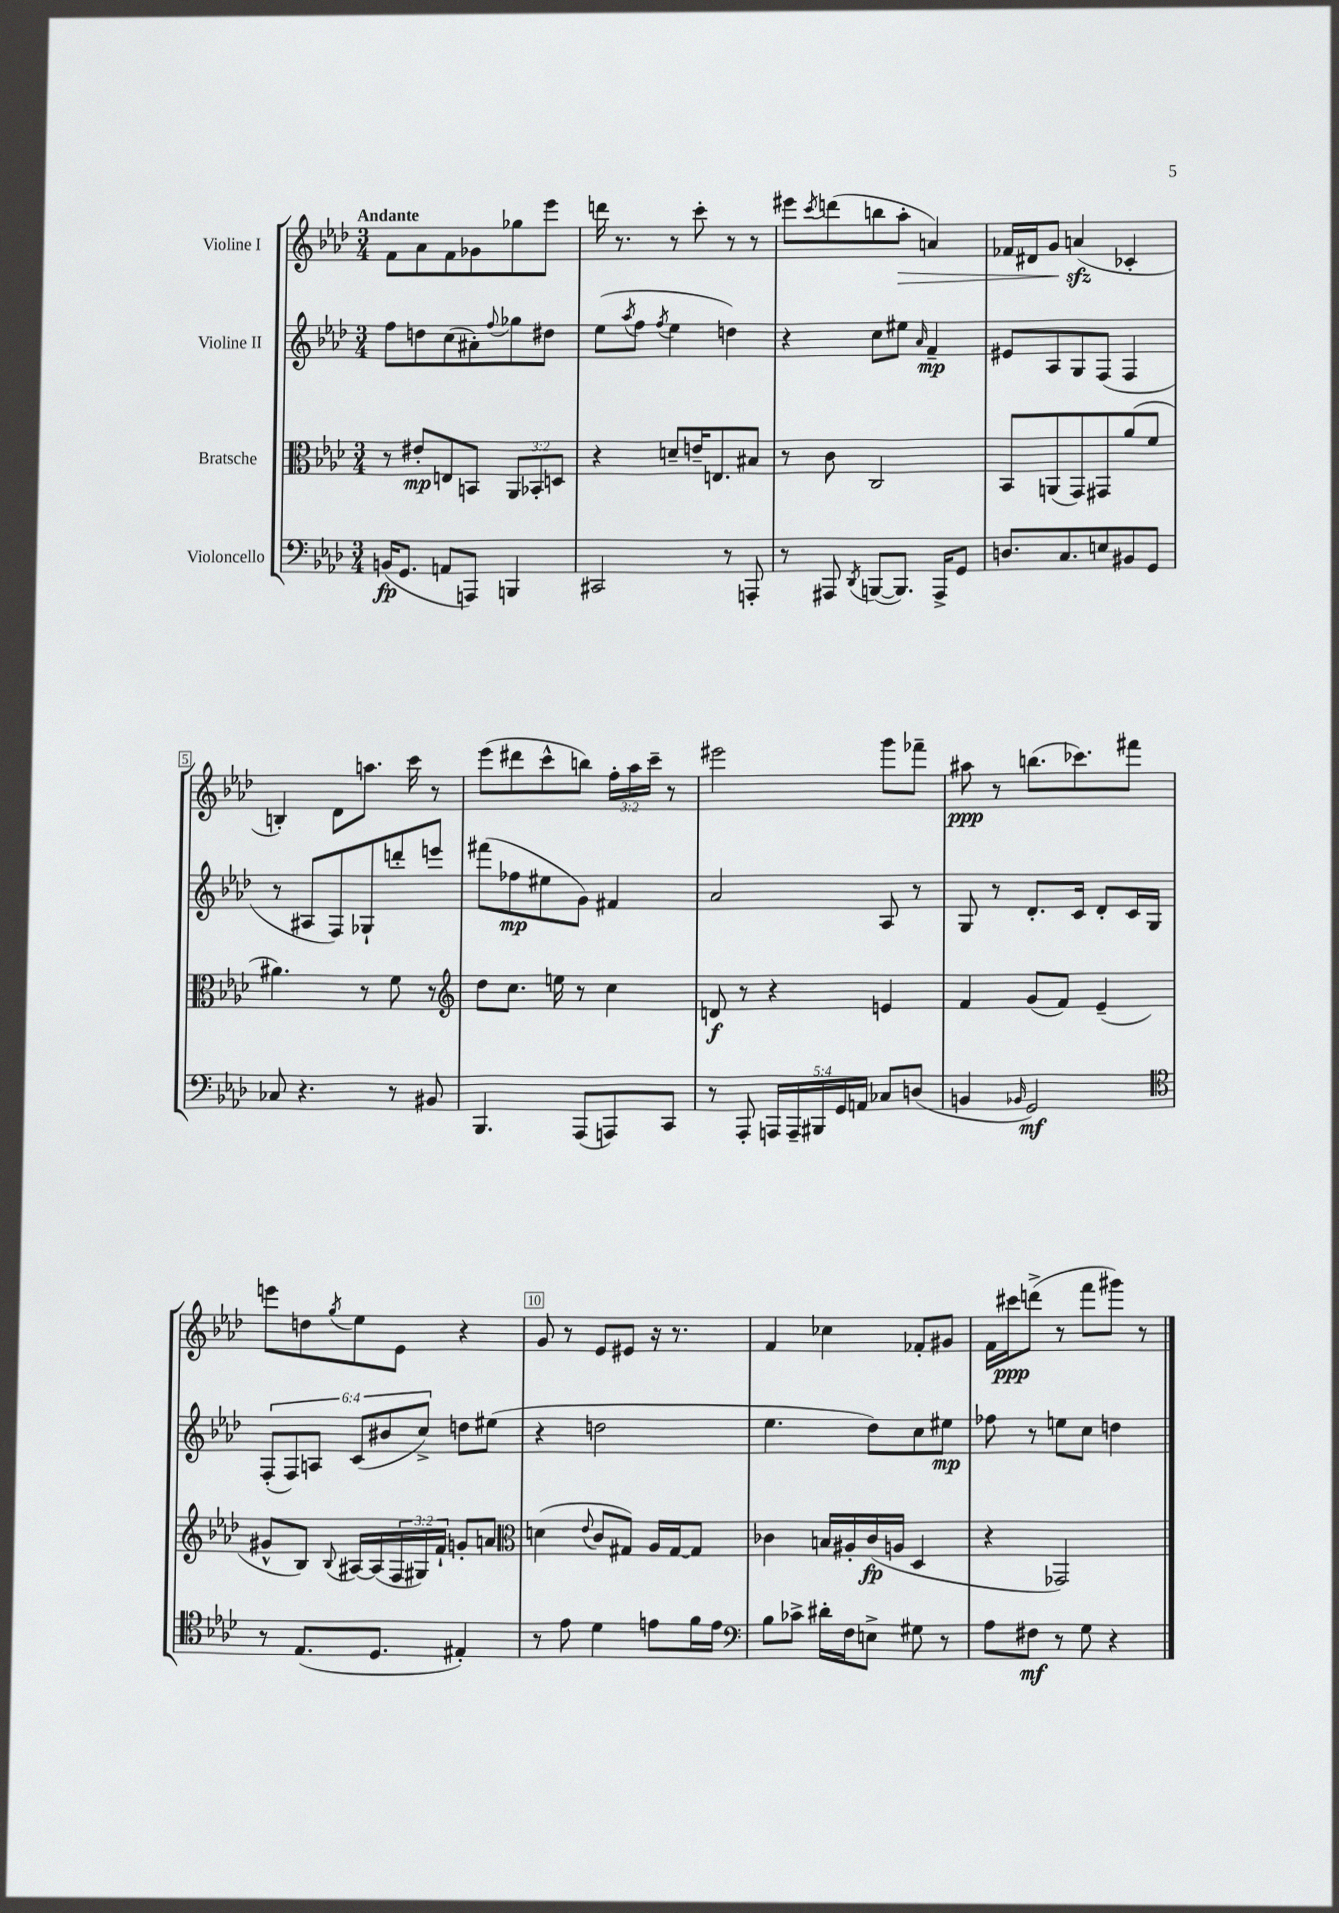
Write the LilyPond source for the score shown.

<<
\new StaffGroup <<
\new Staff = "s0" \with { instrumentName = "Violine I" } {
    \clef treble \key aes \major \numericTimeSignature \time 3/4 \override Staff.TupletNumber.text = #tuplet-number::calc-fraction-text \tempo "Andante"
    f'8 aes'8 f'8 ges'8 ges''8 ees'''8 |
    d'''16 r8. r8 c'''8-. r8 r8 |
    eis'''8 \acciaccatura { c'''8 } d'''8( b''8 aes''8-.\> a'4) |
    fes'16 dis'16 g'8\! a'4\sfz( ces'4-. |
    b4-.) des'8 a''8. c'''16 r8 |
    ees'''8( dis'''8 c'''8-^ b''8) \tuplet 3/2 { f''16-. aes''16 c'''16-- } r8 |
    eis'''2 g'''8 fes'''8-- |
    ais''8\ppp r8 b''8.( ces'''8.) fis'''8 |
    e'''8 d''8 \acciaccatura { g''8 } ees''8 ees'8 r4 |
    g'8 r8 ees'8 eis'8 r16 r8. |
    f'4 ces''4 fes'8-. gis'8 |
    f'16 cis'''16\ppp d'''8->( r8 f'''8 gis'''8) r8 \bar "|." |
}
\new Staff = "s1" \with { instrumentName = "Violine II" } {
    \clef treble \key aes \major \numericTimeSignature \time 3/4 \override Staff.TupletNumber.text = #tuplet-number::calc-fraction-text
    f''8 d''8 c''8( ais'8-.) \appoggiatura { f''8 } ges''8 dis''8 |
    ees''8( \acciaccatura { aes''8 } f''8 \acciaccatura { f''8 } ees''4 d''4) |
    r4 c''8 eis''8 \grace { aes'16 } f'4--\mp |
    eis'8 aes8 g8 f8( f4 |
    r8 ais8 f8) ges8-! d'''8-. e'''8 |
    fis'''8( fes''8\mp eis''8 g'8) fis'4 |
    aes'2 aes8 r8 |
    g8 r8 des'8.-. c'16 des'8-. c'16 g16 |
    \tuplet 6/4 { f8-.( f8) a8 c'8( bis'8 c''8->) } d''8 eis''8( |
    r4 d''2 |
    ees''4. des''8) c''8 eis''8\mp |
    fes''8 r8 e''8 c''8 d''4 \bar "|." |
}
\new Staff = "s2" \with { instrumentName = "Bratsche" } {
    \clef alto \key aes \major \numericTimeSignature \time 3/4 \override Staff.TupletNumber.text = #tuplet-number::calc-fraction-text
    r8 eis'8-.\mp e8 b,8 \tuplet 3/2 { aes,8 bes,8-. d8 } |
    r4 d'8-- e'16-- e8. bis8 |
    r8 c'8 c2 |
    bes,8 a,8( g,8) gis,8 aes'8( f'8 |
    ais'4.) r8 f'8 r8 |
    \clef treble des''8 c''8. e''16 r8 c''4 |
    d'8\f r8 r4 e'4 |
    f'4 g'8( f'8) ees'4--( |
    gis'8-^ bes8) \appoggiatura { bes8 } ais16~ ais16( \tuplet 3/2 { f16 gis16) f'16-! } g'8-. a'8 |
    \clef alto d'4( \appoggiatura { ees'8 } c'8 gis8) aes16 gis16~ gis8 |
    ces'4 b16 ais16-. ces'16\fp( a16 des4 |
    r4 ges,2) \bar "|." |
}
\new Staff = "s3" \with { instrumentName = "Violoncello" } {
    \clef bass \key aes \major \numericTimeSignature \time 3/4 \override Staff.TupletNumber.text = #tuplet-number::calc-fraction-text
    b,16\fp( g,8. a,8 a,,8) b,,4 |
    cis,2 r8 a,,8-. |
    r8 ais,,8 \acciaccatura { des,8 } b,,8~( b,,8.) ais,,16-> g,8 |
    d8. c8. e8 bis,8 g,8 |
    ces8 r4. r8 bis,8 |
    bes,,4. aes,,8( a,,8) c,8 |
    r8 aes,,8-. \tuplet 5/4 { a,,16 a,,16-- bis,,16 g,16 a,16 } ces8 d8( |
    b,4 \grace { bes,16 } g,2\mf) |
    \clef tenor r8 ees8.( des8. eis4-.) |
    r8 ees'8 des'4 e'8 f'16 e'16 |
    \clef bass bes8 ces'8-> dis'16-. f16 e8-> gis8 r8 |
    aes8 fis8\mf r8 g8 r4 \bar "|." |
}
>>
>>
\layout { \context { \Score \override BarNumber.break-visibility = ##(#f #t #t) barNumberVisibility = #(every-nth-bar-number-visible 5) \override BarNumber.stencil = #(make-stencil-boxer 0.1 0.3 ly:text-interface::print) } }
